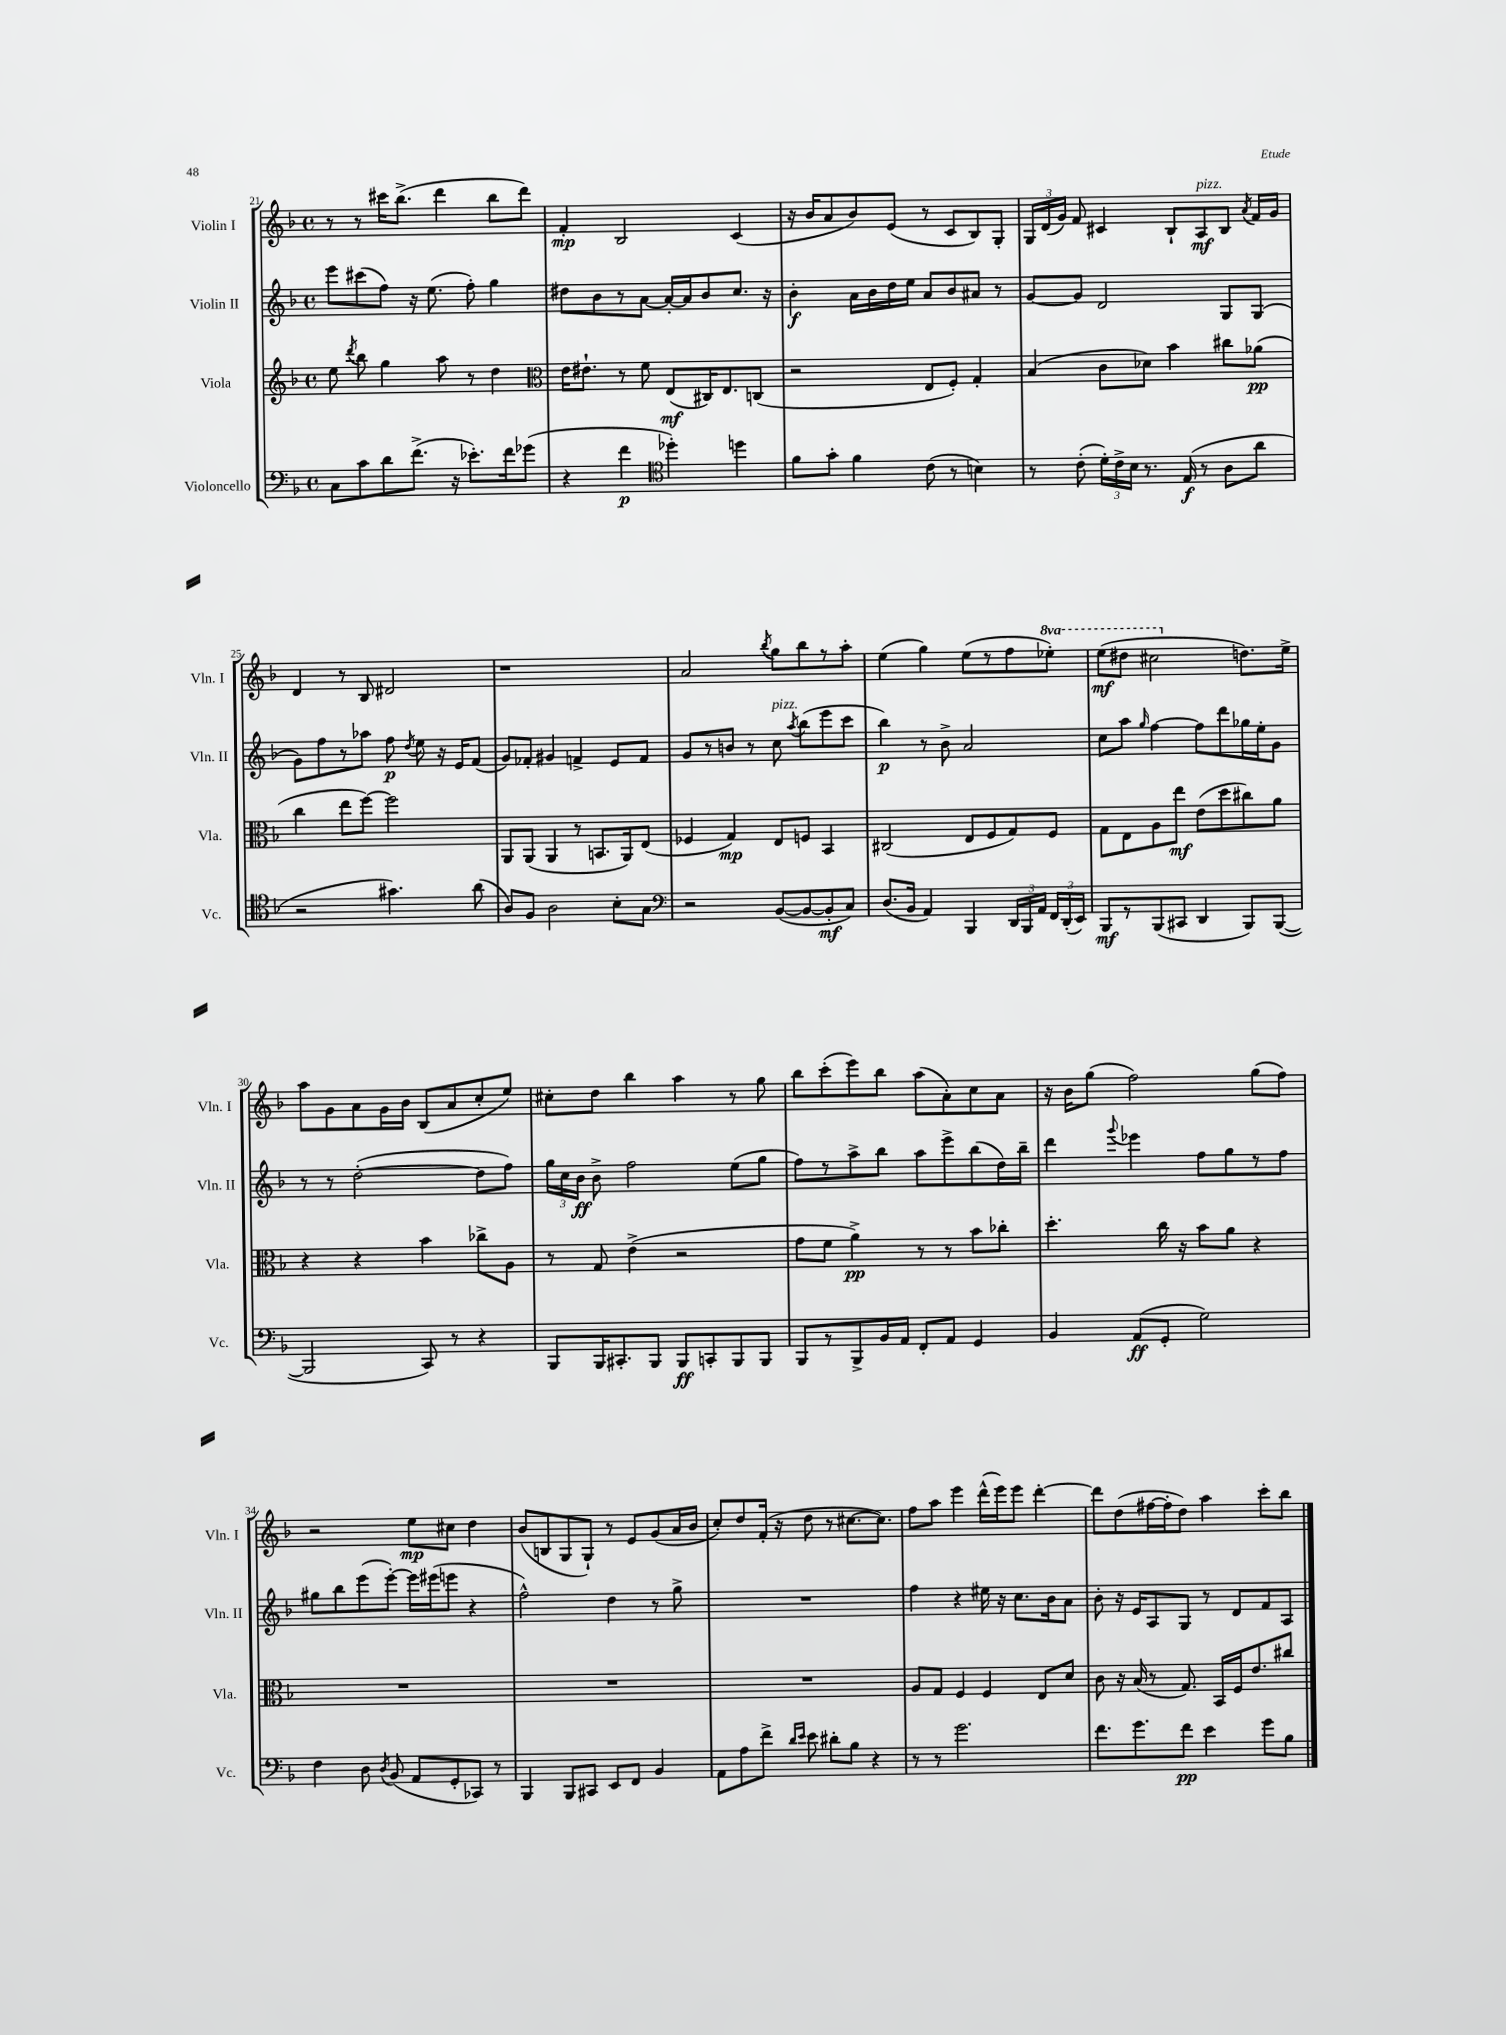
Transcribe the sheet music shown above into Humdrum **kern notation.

**kern	**kern	**kern	**kern
*staff4	*staff3	*staff2	*staff1
*clefF4	*clefG2	*clefG2	*clefG2
*k[b-]	*k[b-]	*k[b-]	*k[b-]
*M4/4	*M4/4	*M4/4	*M4/4
*met(c)	*met(c)	*met(c)	*met(c)
8C\L	8ee\	8eee\L	8r
.	8qddd/	.	.
8c\	8bb-\	(8ccc#\	8r
8d\	4gg\	8ff\J)	16ccc#\LK
.	.	.	(8.bb-^\J
(8.f^\J	.	16r	.
.	.	(8.ee\	.
.	8aa\	.	4ddd\
16r	.	.	.
8.e-'\L)	8r	8ff'\)	.
.	4dd\	4gg\	8bb-\L
16f\k	.	.	.
(8g-\J	.	.	8ddd\J)
=	=	=	=
*	*clefC3	*	*
4r	16e\LK	8dd#\L	4f'/
.	8.e#`\J	.	.
.	.	8b-\	.
4f\	8r	8r	2B-/
.	8f\	[8a\J	.
*clefC4	*	*	*
4dd-'\)	(8E/L	16a'/_LL	.
.	.	16a/]J	.
.	16C#/K)	8b-/	.
.	8.E/	.	.
4dd\	.	8.cc/J	(4c/
.	(8C/J	.	.
.	.	16r	.
=	=	=	=
8f\L	2r	4b-'\	16r
.	.	.	16b-/LK
8g'\J	.	.	8a/
4f\	.	16a\LL	8b-/)
.	.	16b-\	.
.	.	16dd\	(8e/J
.	.	16ee\JJ	.
(8c\	8E/L	8a/L	8r
8r	8F'/J)	8b-/	8c/L
4B\)	4G'/	8a#/J	8B-/)
.	.	8r	8G'/J
=	=	=	=
8r	(4B-/	[8g/L	24G/LL
.	.	.	(24d/
.	.	.	24g/JJ)
(8c'\	.	8g/]J	8f/
24d'\LL)	8c\L	2d/	4c#/
24c^\	.	.	.
24B-\JJ	.	.	.
8.r	8d-\J)	.	.
.	4b-\	.	8B-`/L
(16E/	.	.	.
8r	.	.	8A/
8A\L	8cc#\L	8G/L	8B-/J
.	.	.	8qa/
8a\J	(8a-\J	(8G/J	16f/LL
.	.	.	16g/JJ
=	=	=	=
2r	4cc\	8g\L)	4d/
.	.	8ff\	.
.	8ee\L	8r	8r
.	[8ff\J)	8aa-\J	8B-/
4.g#\)	2ff\]	8ff\	2d#/
.	.	8qdd/	.
.	.	8ee\	.
.	.	16r	.
.	.	16e/LK	.
(8a\	.	(8f/J	.
=	=	=	=
8A/L)	8AA/L	8g/L)	1r
8F/J	(8AA/J	8f-'/J	.
2A\	4AA/	4g#/	.
.	8r	4f^/	.
.	8.BB/L	.	.
8B-'\L	.	8e/L	.
.	16AA/k)	.	.
8G\J	(8E/J	8f/J	.
=	=	=	=
*clefF4	*	*	*
2r	4F-/	8g/L	2a/
.	.	8r	.
.	4G/)	8b/J	.
.	.	8r	.
.	.	.	8qbb-/
([8BB-/L	8E/L	8cc\	8gg\L
.	.	8qaa/	.
8BB-/_	8F/J	(8bb-\L	8bb-\
8BB-'/]	4BB-/	8eee\	8r
8C/J)	.	8ccc\J	8aa'\J
=	=	=	=
(8.D/L	(2C#/	4bb-\)	(4ee\
16BB-/Jk	.	.	.
4AA/)	.	8r	4gg\)
.	.	8b-^\	.
4BBB-/	8E/L	2a/	(8ee\L
.	8F/	.	8r
24DD/LL	8G/)	.	8ff\
24BBB-/	.	.	.
24AA/JJ	.	.	.
24FF/LL	8F/J	.	8eee-'\J)
(24DD'/	.	.	.
24EE/JJ)	.	.	.
=	=	=	=
8BBB-/L	8G\L	8cc\L	(8eee\L
8r	8E\	8aa\J	8ddd#\J
.	.	16qqgg/	.
(8BBB-/	8A\	[4ff\	2ccc#\
8CC#/J	8ee\J	.	.
4DD/	(8e\L	8ff\]L	.
.	8dd\	8ddd\	.
8BBB-/L)	8cc#\)	16gg-\L	8.dd\L)
.	.	16ee'\J	.
([8BBB-/J	8a\J	8g\J	.
.	.	.	16ee^\Jk
=	=	=	=
2BBB-/]	4r	8r	8aa\L
.	.	8r	8g\
.	4r	([2dd'\	8a\
.	.	.	16g\L
.	.	.	16b-\JJ
8CC/)	4b-\	.	(8B-/L
8r	.	.	8a/
4r	8cc-^\L	8dd\]L	8cc'/
.	8A\J	8ff\J)	8ee/J)
=	=	=	=
8BBB-/L	8r	24gg\LL	8cc#'\L
.	.	24cc\	.
.	.	24b-\JJ	.
16BBB-/K	8G/	8b-^\	8dd\J
8.CC#'/	.	.	.
.	(4e^\	2ff\	4bb-\
8BBB-/J	.	.	.
8BBB-/L	2r	.	4aa\
8CC'/	.	.	.
8BBB-/	.	(8ee\L	8r
8BBB-/J	.	8gg\J	8gg\
=	=	=	=
8BBB-/L	8g\L	8ff\L)	8bb-\L
8r	8f\J	8r	(8ccc'\
8BBB-^/	4a^\)	8aa^\	8eee\)
16BB-/L	.	8bb-\J	8bb-\J
16AA/JJ	.	.	.
8FF'/L	8r	8aa\L	(8aa\L
8AA/J	8r	8eee^\	8a'\)
4GG/	8b-\L	(8bb-\	8cc\
.	8cc-'\J	16dd\L)	8a\J
.	.	16bb-~\JJ	.
=	=	=	=
4BB-/	4.dd'\	4ddd\	16r
.	.	.	16b-\LK
.	.	.	(8gg\J
.	.	8qqggg/	.
(8AA/L	.	4eee-\	2ff\)
8GG'/J	16cc\	.	.
.	16r	.	.
2G\)	8b-\L	8ff\L	.
.	8a\J	8gg\	.
.	4r	8r	(8gg\L
.	.	8ff\J	8ff\J)
=	=	=	=
4F\	1r	8gg#\L	2r
.	.	8bb-\	.
8D\	.	(8eee\	.
8qD/	.	.	.
(8BB-/	.	[8eee'\J)	.
8AA/L	.	16eee\]LL	8ee\L
.	.	(16eee#\J	.
8GG'/	.	8eee\J	8cc#\J
8CC-/J)	.	4r	4dd\
8r	.	.	.
=	=	=	=
4BBB-/	1r	2ff^^\)	(8b-/L
.	.	.	8B/
8BBB-/L	.	.	8G/
8CC#/J	.	.	8G`/J)
8EE/L	.	4dd\	8r
8FF/J	.	.	8e/L
4BB-/	.	8r	(8g/
.	.	8gg^\	16a/L
.	.	.	16b-/JJ
=	=	=	=
8AA\L	1r	1r	8cc'/L)
8A\	.	.	8dd/
8f^\J	.	.	(16f'/Jk
.	.	.	16r
16qqd/LL	.	.	.
16qqe/JJ	.	.	.
8e\	.	.	8dd\
8d#'\L	.	.	8r
8B-\J	.	.	[8.cc#\L
4r	.	.	.
.	.	.	8.cc#\]J)
=	=	=	=
8r	8A/L	4ff\	8ff\L
8r	8G/J	.	8aa\J
2.g\	4F/	4r	4eee\
.	4F/	16ee#\	(16ddd^^\LL
.	.	16r	16eee\J)
.	.	8.cc\L	8eee\J
.	8E/L	.	[4ddd'\
.	.	16b-\k	.
.	8d/J	8a\J	.
=	=	=	=
8.f\L	8c\	8b-'\	8ddd\]L
.	16r	16r	(8dd\
8.g\	(16B-/	16e/LK	.
.	8r	8A/	[16ff#\L
.	.	.	16ff#'\]J
8f\J	8.G/)	8G/J	8dd\J)
4e\	.	8r	4aa\
.	16BB-/LL	.	.
.	16F/J	8d/L	.
.	8.e/	.	.
8g\L	.	8f/	8ccc'\L
8B-\J	8cc#/J	8A/J	8bb-\J
==	==	==	==
*-	*-	*-	*-
